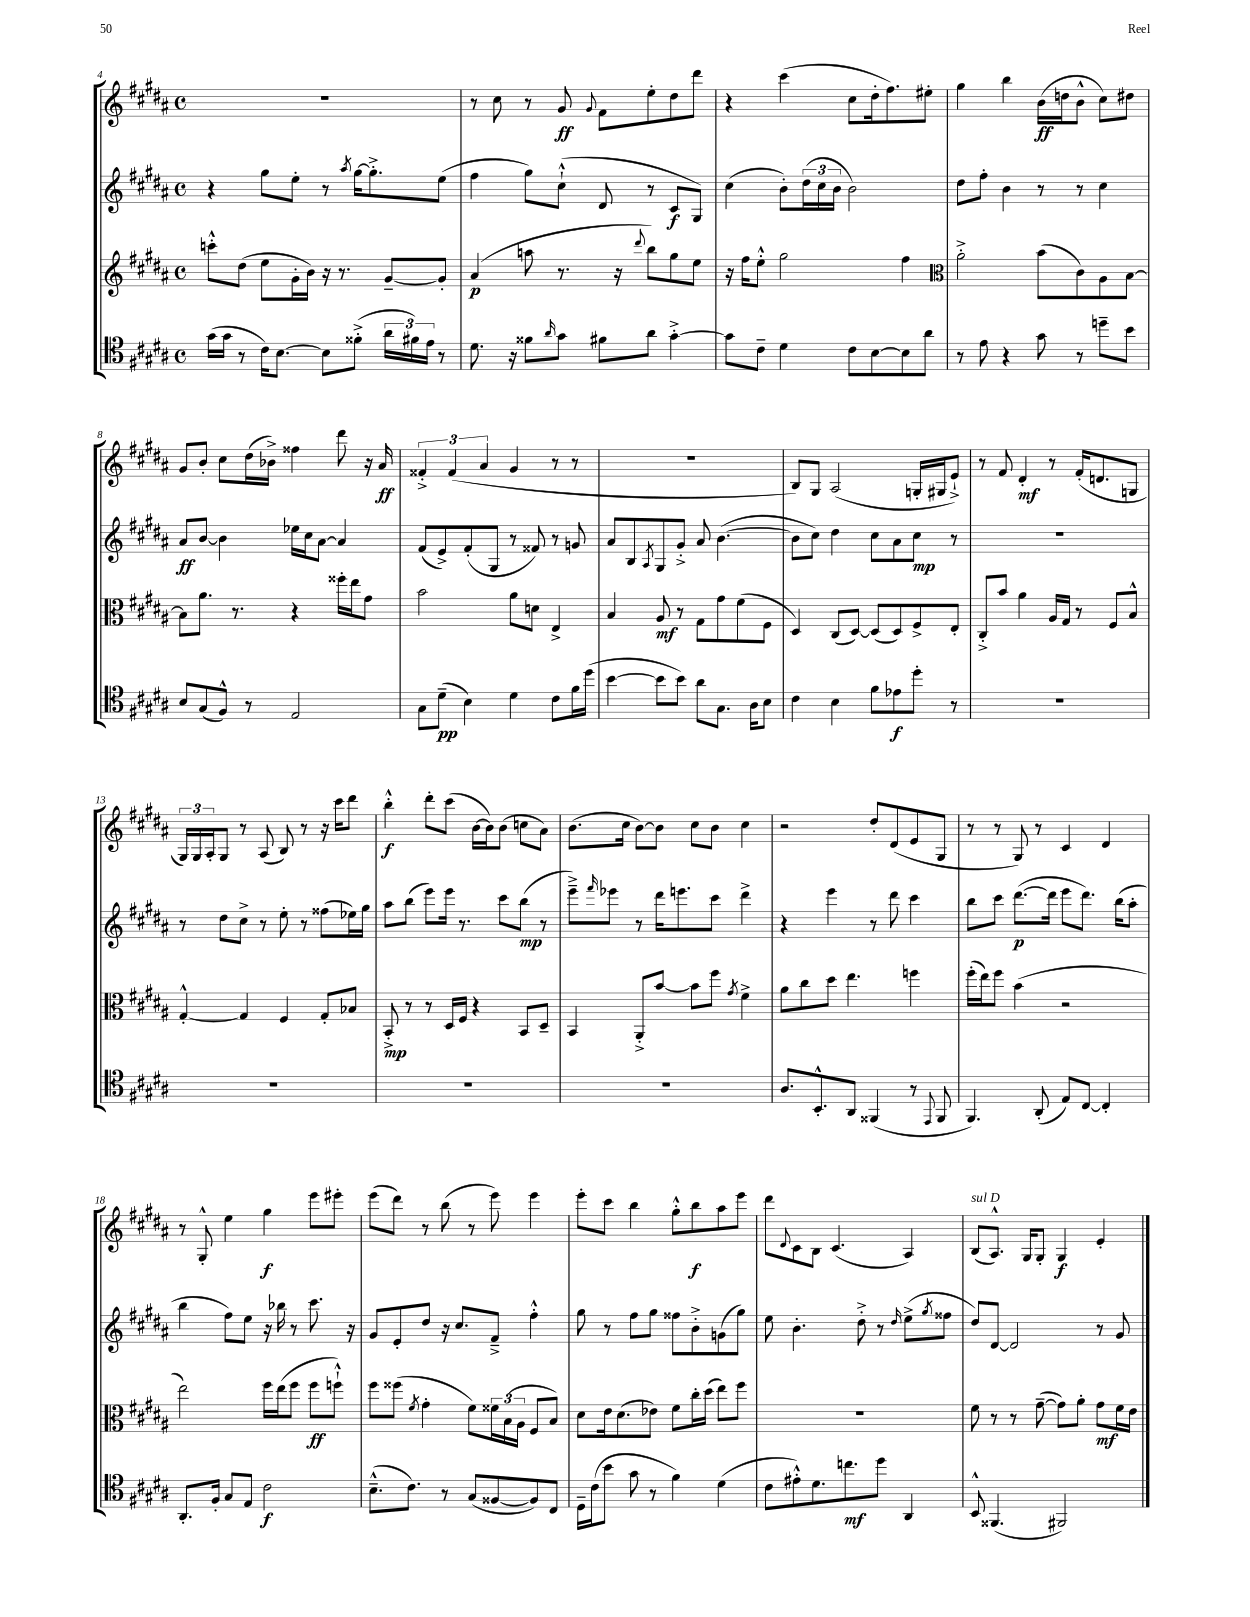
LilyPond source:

<<
\new StaffGroup <<
\new Staff = "s0" {
    \clef treble \key b \major \defaultTimeSignature \time 4/4
    R1 |
    r8 cis''8 r8 gis'8\ff \appoggiatura { gis'8 } fis'8 e''8-. dis''8 dis'''8 |
    r4 cis'''4( cis''8 dis''16-. fis''8.) eis''8-. |
    gis''4 b''4 b'16\ff( d''16 b'8-^ cis''8) dis''8 |
    gis'8 b'8-. cis''8 dis''16( bes'16->) fisis''4 dis'''8 r16 ais'16\ff |
    \tuplet 3/2 { fisis'4-.-> fisis'4( ais'4 } gis'4 r8 r8 |
    R1 |
    b8) gis8 ais2( g16-. gis16 e'8-!->) |
    r8 fis'8 dis'4-.\mf r8 fis'16-.( d'8. g8 |
    \tuplet 3/2 { gis16) gis16 ais16-. } gis8 r8 ais8( b8) r8 r16 cis'''16 dis'''8 |
    b''4-.-^\f dis'''8-. cis'''8( b'16~ b'16) b'8( c''8 ais'8) |
    b'8.( cis''16 b'8~) b'8 cis''8 b'8 cis''4 |
    r2 dis''8-. dis'8( e'8 gis8 |
    r8 r8 gis8) r8 cis'4 dis'4 |
    r8 gis8-.-^ e''4 gis''4\f e'''8 eis'''8-. |
    e'''8( dis'''8) r8 b''8( r8 e'''8) e'''4 |
    e'''8-. cis'''8 b''4 gis''8-.-^ b''8\f ais''8 e'''8 |
    dis'''8 \appoggiatura { dis'8 } cis'8 b8 cis'4.( ais4) |
    b8^\markup { \italic "sul D" }( ais8.-^) gis16 gis8-. gis4\f e'4-. \bar "|." |
}
\new Staff = "s1" {
    \clef treble \key b \major \defaultTimeSignature \time 4/4
    r4 gis''8 e''8-. r8 \acciaccatura { ais''8 } gis''16~ gis''8.-.-> e''8( |
    fis''4 gis''8) cis''8-!-^( dis'8 r8 cis'8\f gis8) |
    cis''4( b'8-.) \tuplet 3/2 { dis''16( cis''16 b'16 } b'2) |
    dis''8 fis''8-. b'4 r8 r8 cis''4 |
    ais'8\ff b'8~ b'4 ees''16 cis''16 ais'8~ ais'4 |
    fis'8( e'8->) fis'8-.( gis8 r8 fisis'8) r8 g'8 |
    ais'8 b8 \acciaccatura { ais8 } gis8 gis'8-.-> ais'8 b'4.~( |
    b'8 cis''8) dis''4 cis''8 ais'8 cis''8\mp r8 |
    r1 |
    r8 dis''8 cis''8-> r8 e''8-. r8 fisis''8( ees''16) gis''16 |
    ais''8 b''8( e'''8) e'''16 r8. cis'''8 b''8\mp( r8 |
    e'''8--->) \grace { fis'''16 } ees'''8 r8 dis'''16 e'''8. cis'''8 dis'''4-> |
    r4 e'''4 r8 dis'''8 cis'''4 |
    b''8 cis'''8 dis'''8.~\p( dis'''16 e'''8 dis'''8.) b''16( ais''8-. |
    b''4 fis''8) e''8 r16 bes''16 r8 cis'''8. r16 |
    gis'8 e'8-. dis''8 r16 cis''8. fis'8---> fis''4-.-^ |
    gis''8 r8 fis''8 gis''8 fisis''8 b'8-.-> g'8( gis''8) |
    e''8 b'4.-. dis''8-.-> r8 \grace { dis''16 } e''8->( \acciaccatura { gis''8 } fisis''8 |
    dis''8) dis'8~ dis'2 r8 gis'8 \bar "|." |
}
\new Staff = "s2" {
    \clef treble \key b \major \defaultTimeSignature \time 4/4
    c'''8-.-^ dis''8( e''8 gis'16-. b'16) r16 r8. gis'8~-- gis'8-. |
    ais'4\p( a''8 r8. r16 \appoggiatura { dis'''8 } b''8) gis''8 e''8 |
    r16 fis''16 e''8-.-^ gis''2 fis''4 |
    \clef alto ais'2-.-> b'8( cis'8) ais8 b8~ |
    b8 ais'8. r8. r4 fisis''16-. e''16 gis'8 |
    b'2 ais'8 d'8 e4-> |
    b4 ais8\mf r8 gis8 gis'8 fis'8( fis8 |
    dis4) cis8( dis8~) dis8( dis8) fis8-> e8-. |
    cis8-.-> b'8 ais'4 ais16 gis16 r8 fis8 b8-^ |
    gis4~-.-^ gis4 fis4 gis8-. bes8 |
    b,8-.->\mp r8 r8 dis16 fis16 r4 b,8 dis8-- |
    b,4 ais,8-.-> b'8~ b'8 fis''8 \acciaccatura { gis'8 } fis'4-> |
    ais'8 cis''8 dis''8 e''4. f''4 |
    fis''16-.( e''16) fis''8 b'4( r2 |
    e''2) fis''16 e''16( fis''8 fis''8\ff f''8-!-^) |
    fis''8 fisis''8( \acciaccatura { fis'8 } gis'4-. fis'8) \tuplet 3/2 { fisis'16 b16( ais16 } fis8 b8) |
    dis'8 e'16 dis'8.( ees'8) fis'8 cis''16-. dis''16( e''8) fis''8 |
    R1 |
    fis'8 r8 r8 gis'8~--( gis'8) ais'8-. gis'8\mf fis'16 e'16 \bar "|." |
}
\new Staff = "s3" {
    \clef tenor \key b \major \defaultTimeSignature \time 4/4
    gis'16( gis'16 r8 cis'16) b8.~ b8 fisis'8-.->( \tuplet 3/2 { ais'16 fis'16) e'16 } r8 |
    dis'8. r16 fisis'8 \grace { ais'16 } gis'8 fis'8 ais'8 gis'4~-.-> |
    gis'8 cis'8-- dis'4 cis'8 b8~ b8 ais'8 |
    r8 e'8 r4 gis'8 r8 d''8-- b'8 |
    b8 gis8( fis8-^) r8 e2 |
    gis8 dis'8--\pp( b4) dis'4 cis'8 fis'16 dis''16( |
    b'4~ b'8 b'8) ais'8 gis8. ais16 b8 |
    cis'4 b4 fis'8 ees'8\f dis''8-. r8 |
    R1 |
    R1 |
    R1 |
    R1 |
    ais8. b,8.-.-^ ais,8 fisis,4( r8 \appoggiatura { e,8 } fisis,8 |
    fis,4.) ais,8-.( e8) cis8~ cis4-. |
    ais,8.-. fis16-. gis8 e8 cis'2\f |
    b8.---^( cis'8.) r8 gis8( fisis8~ fisis8) cis8 |
    dis16-- cis'16( b'8 gis'8 r8 fis'4) dis'4( |
    cis'8 eis'8-.-^) dis'8. c''8.\mf dis''8 ais,4 |
    b,8-^ fisis,4.( fis,2) \bar "|." |
}
>>
>>
\layout { \context { \Score currentBarNumber = #4 } }
